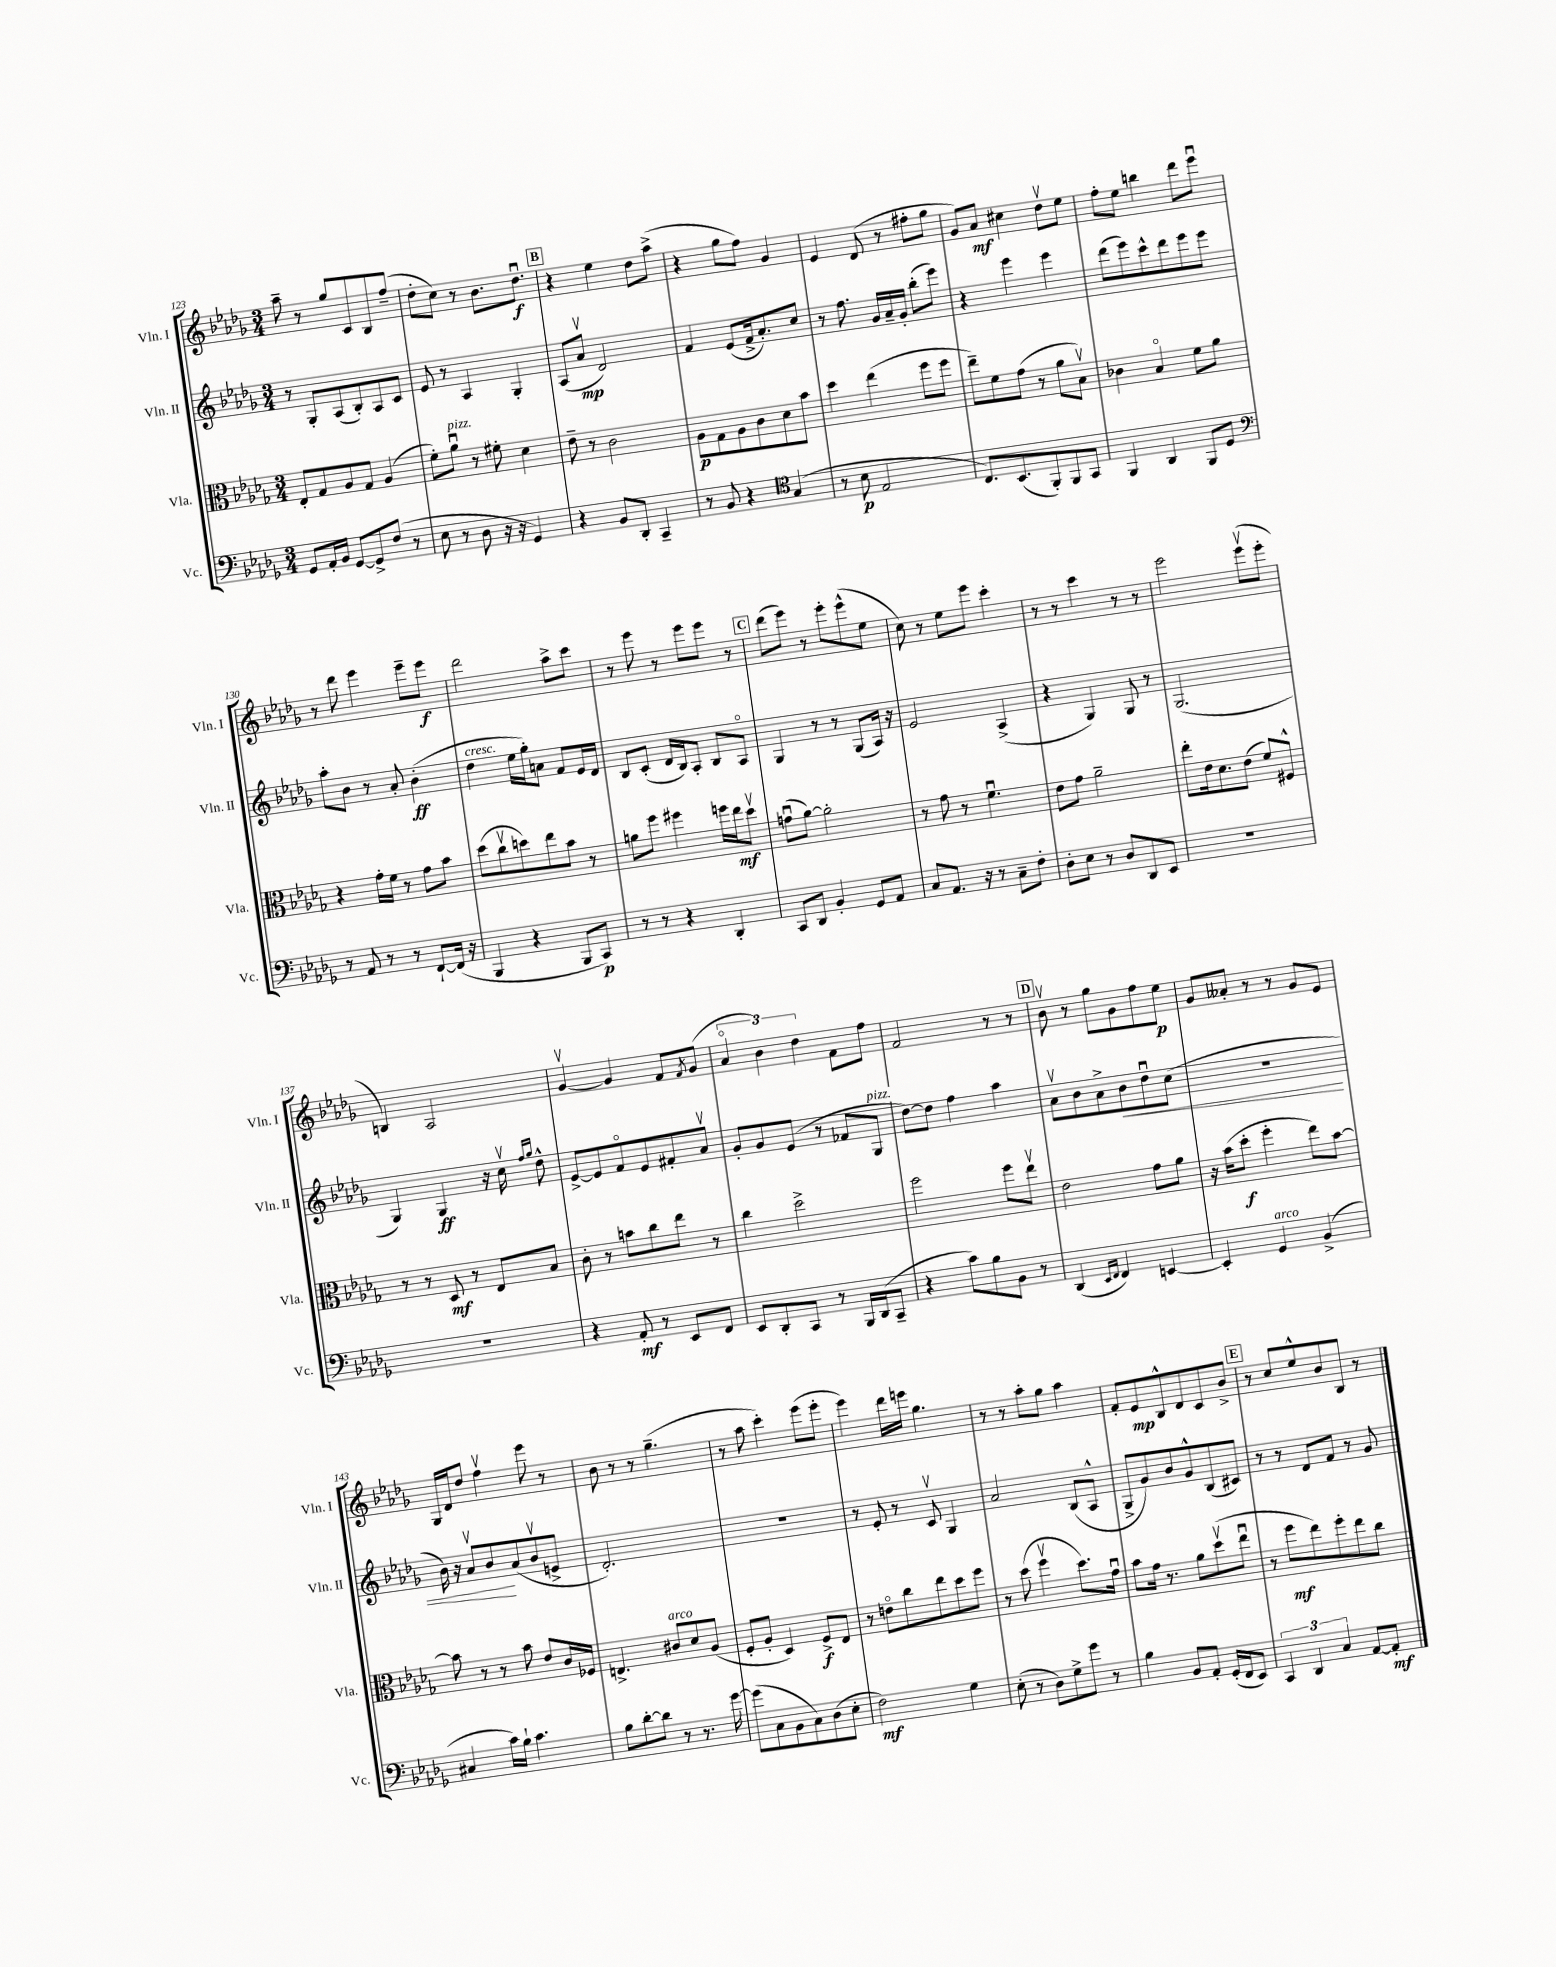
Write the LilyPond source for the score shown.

<<
\new StaffGroup <<
\new Staff = "s0" \with { instrumentName = "Vln. I" shortInstrumentName = "Vln. I" } {
    \clef treble \key des \major \numericTimeSignature \time 3/4
    aes''8-- r8 ges''8 c'8 bes8 f''8--( |
    des''8-. c''8) r8 bes'8. des''8.\downbow\f |
    \mark \markup { \box "B" } r4 ees''4 des''8 aes''8->( |
    r4 ges''8 f''8) ges'4 |
    ees'4 des'8( r8 fis''8-. ges''8 |
    ges'8) aes'8\mf cis''4 des''8\upbow ees''8 |
    f''8-. ees''8 b''4 des'''8 ees'''8\downbow |
    r8 des'''8 ees'''4 ees'''8-- ees'''8\f |
    des'''2 aes''8-> c'''8 |
    r8 ees'''8 r8 ees'''8 ees'''8 r8 |
    \mark \markup { \box "C" } des'''8( ees'''8) r8 ees'''8-. ees'''8-^( ees''8 |
    c''8) r8 ees''8 ees'''8 c'''4-. |
    r8 r8 c'''4 r8 r8 |
    ees'''2 ees'''8\upbow( ees'''8-. |
    b4) aes2 |
    ges'4~\upbow ges'4 f'8 \acciaccatura { f'8 } ges'8( |
    \tuplet 3/2 { aes'4\flageolet bes'4) des''4 } f'8 f''8 |
    f'2 r8 r8 |
    \mark \markup { \box "D" } bes'8\upbow r8 ges''8 ges'8 f''8 ees''8\p |
    ges'8 aeses'8-. r8 r8 ges'8 ees'8 |
    ges16 des'16 des''8 f''4\upbow ees'''8 r8 |
    bes'8 r8 r8 ges''4.--( |
    r8 aes''8 c'''4-.) ees'''8( ees'''8-. |
    ees'''4) des'''16 e'''16 ges''4. |
    r8 r8 aes''8-. ges''8 aes''4 |
    f'8-. ees'8\mp bes8-^ des'8 c'8 bes'8-> |
    \mark \markup { \box "E" } r8 c''8 ees''8-^ bes'8 bes8 r8 \bar "|." |
}
\new Staff = "s1" \with { instrumentName = "Vln. II" shortInstrumentName = "Vln. II" } {
    \clef treble \key des \major \numericTimeSignature \time 3/4
    r8 ges8-. aes8( bes8-.) aes8 c'8 |
    ees'8 r8 aes4 ges4-. |
    \mark \markup { \box "B" } aes8( aes'8\upbow\mp des'2) |
    f'4 ees'8( f'16-> aes'8.-.) c''8 |
    r8 f''8. ges'16 aes'16-- ges'16-. bes''8-.( ees'''8) |
    r4 ees'''4 ees'''4 |
    des'''8( ees'''8) c'''8-^ des'''8 ees'''8 ees'''8 |
    aes''8-. bes'8 r8 aes'8-. bes'4-.\ff( |
    des''4^\markup { \italic "cresc." } ees''16 ges''16-.) a'8 f'8 ees'16 des'16 |
    bes8 c'8-.( des'16 bes16) aes8-. bes8 aes8\flageolet |
    \mark \markup { \box "C" } ges4 r8 r8 ges8( aes16) r16 |
    ees'2 aes4->( |
    r4 ges4) ges8 r8 |
    ges2.( |
    ges4) ges4\ff r16 c''16\upbow \grace { f''16 ges''16 } des''8-^ |
    ees'8~-> ees'8 f'8\flageolet ees'8 fis'8-. aes'8\upbow |
    ges'8-. ges'8 ees'8( r8 fes'8 ges8^\markup { \italic "pizz." } |
    des''8~) des''8 f''4 aes''4 |
    \mark \markup { \box "D" } aes'8\upbow bes'8 aes'8-> bes'8\< des''8\downbow c''8( |
    R2. |
    bes'16) r16 aes'8\upbow bes'8\! aes'8( bes'8\upbow e'8-> |
    des'2.-.) |
    R2. |
    r8 ees'8-. r8 c'8\upbow ges4 |
    aes'2 bes8( aes8-^ |
    ges8-> ges'8) bes'8 ges'8-^ bes8( cis'8) |
    \mark \markup { \box "E" } r8 r8 des'8 f'8 r8 ges'8 \bar "|." |
}
\new Staff = "s2" \with { instrumentName = "Vla." shortInstrumentName = "Vla." } {
    \clef alto \key des \major \numericTimeSignature \time 3/4
    ees8-. ges8 aes8 ges8 aes4( |
    f'8-.) aes'8\downbow^\markup { \italic "pizz." } r8 fis'8-. des'4 |
    \mark \markup { \box "B" } ees'8-- r8 c'2 |
    aes8\p ges8 aes8 c'8 des'8 bes'8 |
    des''4 ees''4( f''8 f''8 |
    ees''8--) f'8 ges'8( r8 aes'8 bes8\upbow) |
    ces'4 bes4\flageolet f'8 aes'8 |
    r4 ges'16-. f'16 r8 ges'8 bes'8 |
    des''8( c''8\upbow d''8) ees''8 bes'8 r8 |
    a'8 f''8 fis''4 f''16 ees''16\mf des''8\upbow |
    \mark \markup { \box "C" } g'8\downbow( aes'8~) aes'2-. |
    r8 ges'8 r8 f'4.\downbow |
    ees'8 ges'8 aes'2-- |
    ees''8-. ees'16 des'8. ees'8( f'8) fis8-^ |
    r8 r8 des8\mf r8 ees8 bes8 |
    c'8-. r8 b'8 c''8 ees''8 r8 |
    c''4 des''2-> |
    f''2 f''8 ees''8\upbow |
    \mark \markup { \box "D" } ees'2 ges'8 aes'8 |
    r16 bes'16( des''8-.\f f''4-. ees''8) bes'8~ |
    bes'8 r8 r8 bes'8 ees'8 c'16 fes16 |
    e4.-> cis'8^\markup { \italic "arco" } des'8 aes8( |
    f8-. aes8-. des4) f8->\f ees8 |
    r8 e'8\flageolet c''8 ees''8 des''8 f''8 |
    r8 des''8( f''4\upbow des''8.) ges'16\downbow |
    bes'8 ges'16 r8. aes'8 des''8\upbow( ees''8\downbow |
    \mark \markup { \box "E" } r8 f''8\mf ees''8) f''8-. ees''8 c''8 \bar "|." |
}
\new Staff = "s3" \with { instrumentName = "Vc." shortInstrumentName = "Vc." } {
    \clef bass \key des \major \numericTimeSignature \time 3/4
    ges,8 aes,16-. bes,16 ges,8~ ges,8-> f8( r8 |
    ees8 r8 des8 r16 r16 ges,4) |
    \mark \markup { \box "B" } r4 bes,8 des,8-. c,4-- |
    r8 bes,8 r4 \clef tenor ges4( |
    r8 bes8\p ees2 |
    c8.) bes,8.( f,8-.) f,8 ges,8 |
    f,4 aes,4 f,8 des8 |
    \clef bass r8 aes,8 r8 r8 f,8~-! f,16( r16 |
    bes,,4 r4 bes,,8 c,8\p) |
    r8 r8 r4 des,4-. |
    \mark \markup { \box "C" } c,8 des,8 bes,4-. ges,8 aes,8 |
    c8 aes,8. r16 r8 c8-- f8-. |
    des8-. ees8 r8 des8 des,8 ees,8 |
    R2. |
    R2. |
    r4 aes,8-.\mf r8 ees,8 f,8 |
    ees,8 des,8-. c,8 r8 bes,,16 des,16( c,8-- |
    r4 c'8) bes8 bes,8 r8 |
    \mark \markup { \box "D" } des,4( \grace { ees,16 f,16 } f,4) e,4~ |
    e,4-. ges,4^\markup { \italic "arco" } bes,4->( |
    cis4 c'16) bes16-! c'4. |
    bes8 des'8~-. des'8 r8 r8. ges'16~ |
    ges'8( c8 bes,8 c8) des8( ees8-. |
    f2\mf) ges4 |
    ees8-.( r8 des8) ges8-> ges'8 r8 |
    bes4 bes,8 aes,8-. ges,16-.( f,16 ees,8) |
    \mark \markup { \box "E" } \tuplet 3/2 { c,4 des,4 c4 } aes,8~ aes,8-.\mf \bar "|." |
}
>>
>>
\layout { \context { \Score currentBarNumber = #123 } }
